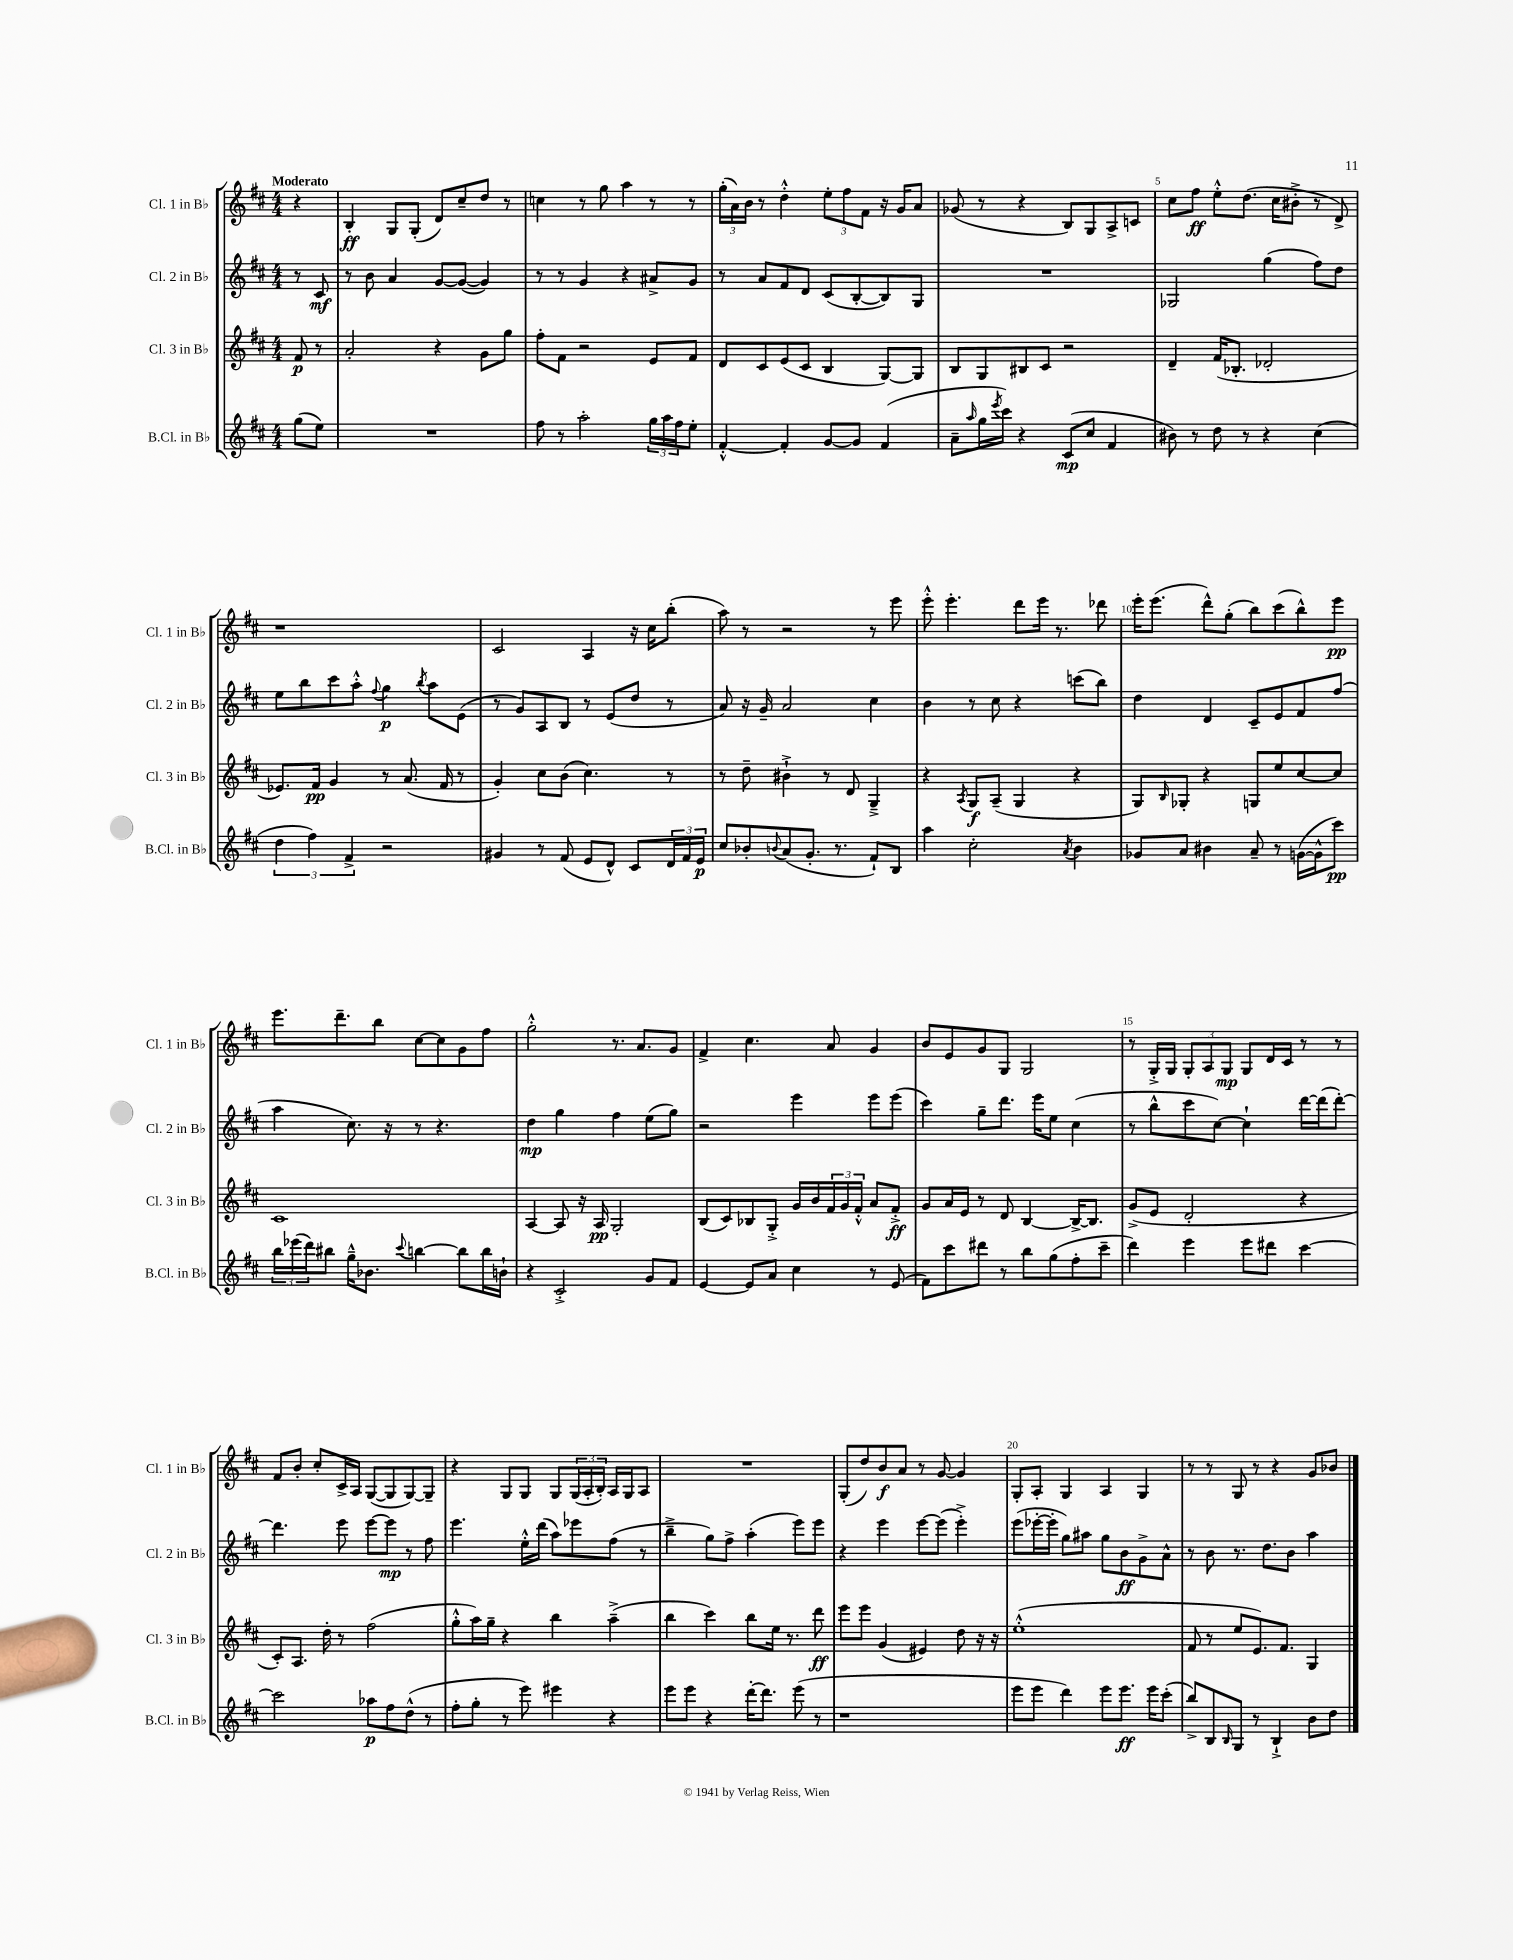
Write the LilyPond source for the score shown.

<<
\new StaffGroup <<
\new Staff = "s0" \with { instrumentName = "Cl. 1 in Bb" shortInstrumentName = "Cl. 1 in Bb" } {
    \clef treble \key d \major \numericTimeSignature \time 4/4 \partial 4 \tempo "Moderato"
    r4 |
    b4-.\ff g8 g8-.( d'8) cis''8-- d''8 r8 |
    c''4 r8 g''8 a''4 r8 r8 |
    \tuplet 3/2 { g''16-.( a'16) b'16 } r8 d''4-.-^ \tuplet 3/2 { e''8-. fis''8 fis'8 } r16 g'16 a'8 |
    ges'8( r8 r4 b8) g8 a8-> c'8 |
    cis''8 fis''8\ff e''8-.-^ d''8.( cis''16 bis'8-.-> r8 d'8->) |
    r1 |
    cis'2 a4 r16 cis''16 b''8-.( |
    a''8) r8 r2 r8 e'''8 |
    e'''8-.-^ e'''4.-. d'''8 e'''16 r8. des'''8 |
    e'''16-. e'''8.( d'''8-^) g''8-.( b''8) cis'''8( b''8-^) e'''8\pp |
    e'''8. d'''8.-- b''8 cis''8~ cis''8 g'8 fis''8 |
    g''2-.-^ r8. a'8. g'8 |
    fis'4-> cis''4. a'8 g'4 |
    b'8 e'8 g'8 g8 g2 |
    r8 g16-.-> g16 \tuplet 3/2 { g8-. a8 g8\mp } g8 d'16 cis'16 r8 r8 |
    fis'8 b'8-. cis''8-. cis'16-> a16 g8~( g8 g8~) g8-- |
    r4 g8 g8 g8 \tuplet 3/2 { g16( a16-. b16-.) } a16 g16 a8 |
    R1 |
    g8-.( d''8) b'8\f a'8 r8 g'8~ g'4 |
    g8-. a8-. g4 a4 g4 |
    r8 r8 g8 r8 r4 g'8 bes'8 \bar "|." |
}
\new Staff = "s1" \with { instrumentName = "Cl. 2 in Bb" shortInstrumentName = "Cl. 2 in Bb" } {
    \clef treble \key d \major \numericTimeSignature \time 4/4 \partial 4
    r8 cis'8\mf |
    r8 b'8 a'4 g'8~ g'8~( g'4) |
    r8 r8 g'4 r4 ais'8-> g'8 |
    r8 a'8 fis'8 d'8 cis'8( b8~-. b8) g8 |
    R1 |
    ges2 g''4( fis''8) d''8 |
    e''8 b''8 cis'''8 a''8-.-^ \appoggiatura { fis''8 } g''4\p \acciaccatura { b''8 } a''8 e'8( |
    r8 g'8) a8 b8 r8 e'8( d''8 r8 |
    a'8) r16 g'16-- a'2 cis''4 |
    b'4 r8 cis''8 r4 c'''8( b''8) |
    d''4 d'4 cis'8-- e'8 fis'8 fis''8( |
    a''4 cis''8.) r16 r8 r4. |
    d''4\mp g''4 fis''4 e''8( g''8) |
    r2 e'''4 e'''8 e'''8( |
    cis'''4) g''8-- d'''8. e'''16 e''8 cis''4( |
    r8 b''8-^ cis'''8 cis''8~) cis''4-! d'''16~ d'''16( d'''8~-.) |
    d'''4. e'''8 e'''8~ e'''8\mp r8 fis''8 |
    e'''4. e''16-.-^ d'''16( a''8) ees'''8 fis''8( r8 |
    b''4---> g''8) fis''8-> a''4-.( e'''8) e'''8 |
    r4 e'''4 e'''8~ e'''8( e'''4-.->) |
    e'''8( ees'''16~-. ees'''16-. g''8) ais''8 g''8 b'8\ff g'8-> a'8-^ |
    r8 b'8 r8. d''8. b'8 a''4 \bar "|." |
}
\new Staff = "s2" \with { instrumentName = "Cl. 3 in Bb" shortInstrumentName = "Cl. 3 in Bb" } {
    \clef treble \key d \major \numericTimeSignature \time 4/4 \partial 4
    fis'8\p r8 |
    a'2-. r4 g'8 g''8 |
    fis''8-. fis'8 r2 e'8 fis'8 |
    d'8 cis'8 e'8( cis'8 b4 g8~) g8 |
    b8 g8 bis8 cis'8 r2 |
    d'4-- fis'16( bes8.-. des'2-. |
    ees'8.) fis'16\pp g'4 r8 a'8.( fis'16 r8 |
    g'4-.) cis''8 b'8( cis''4.) r8 |
    r8 d''8-- bis'4-!-> r8 d'8 g4---> |
    r4 \acciaccatura { a8 } g8\f a8--( g4 r4 |
    g8) \grace { b16 } ges8-. r4 g8 e''8 cis''8~ cis''8 |
    cis'1 |
    a4~ a8 r16 a16\pp g2-. |
    b8( cis'8) bes8 g8-.-> g'16 b'16 \tuplet 3/2 { fis'16 g'16 fis'16-.-^ } a'8 fis'8-.->\ff |
    g'8 a'16 e'16 r8 d'8 b4~ b16~-> b8. |
    g'8->( e'8 d'2-. r4 |
    cis'8-.) a8. d''16-. r8 fis''2( |
    g''8-.-^ a''16) g''16-- r4 b''4 a''4--->( |
    b''4 cis'''4) b''8 e''16 r8. d'''8\ff |
    e'''8 e'''8 g'4( eis'4) d''8 r16 r16 |
    e''1-.-^( |
    fis'8 r8 e''8 e'8.) fis'8. g4 \bar "|." |
}
\new Staff = "s3" \with { instrumentName = "B.Cl. in Bb" shortInstrumentName = "B.Cl. in Bb" } {
    \clef treble \key d \major \numericTimeSignature \time 4/4 \partial 4
    g''8( e''8) |
    R1 |
    fis''8 r8 a''2-. \tuplet 3/2 { g''16 a''16 fis''16 } e''8-. |
    fis'4~-.-^ fis'4-. g'8~ g'8 fis'4( |
    a'8-- \grace { a''16 } g''16 \acciaccatura { e'''8 } cis'''16) r4 cis'8\mp( cis''8 fis'4 |
    bis'8) r8 d''8 r8 r4 cis''4( |
    \tuplet 3/2 { d''4 fis''4) fis'4-> } r2 |
    gis'4 r8 fis'8( e'8 d'8-^) cis'8 \tuplet 3/2 { d'16 fis'16 e'16\p } |
    cis''8 bes'8-. \appoggiatura { b'8 } a'8( g'8.-. r8. fis'8-!) b8 |
    a''4 cis''2-. \acciaccatura { a'8 } b'4 |
    ges'8 a'8 bis'4 a'8-- r8 g'16~( g'16-^ cis'''8\pp) |
    \tuplet 3/2 { b''16 ees'''16( d'''16) } bis''8 g''16---^ bes'8. \appoggiatura { cis'''8 } b''4~ b''8 b''16 b'16-! |
    r4 cis'2-.-> g'8 fis'8 |
    e'4~ e'8 a'8 cis''4 r8 e'8( |
    fis'8) cis'''8 dis'''8 r8 b''8 g''8( fis''8-. cis'''8-- |
    d'''4) e'''4 e'''8 dis'''8 cis'''4~ |
    cis'''2 aes''8\p fis''8 d''8-^( r8 |
    fis''8-. g''8-. r8 e'''8) eis'''4 r4 |
    e'''8 e'''8 r4 d'''16~-. d'''8. e'''8( r8 |
    r1 |
    e'''8 e'''8 d'''4) e'''8 e'''8.\ff e'''16 cis'''8-.( |
    b''8->) b8 \grace { b16 } g8 r8 b4-!-> b'8 d''8 \bar "|." |
}
>>
>>
\layout { \context { \Score \override BarNumber.break-visibility = ##(#f #t #t) barNumberVisibility = #(every-nth-bar-number-visible 5) } }
